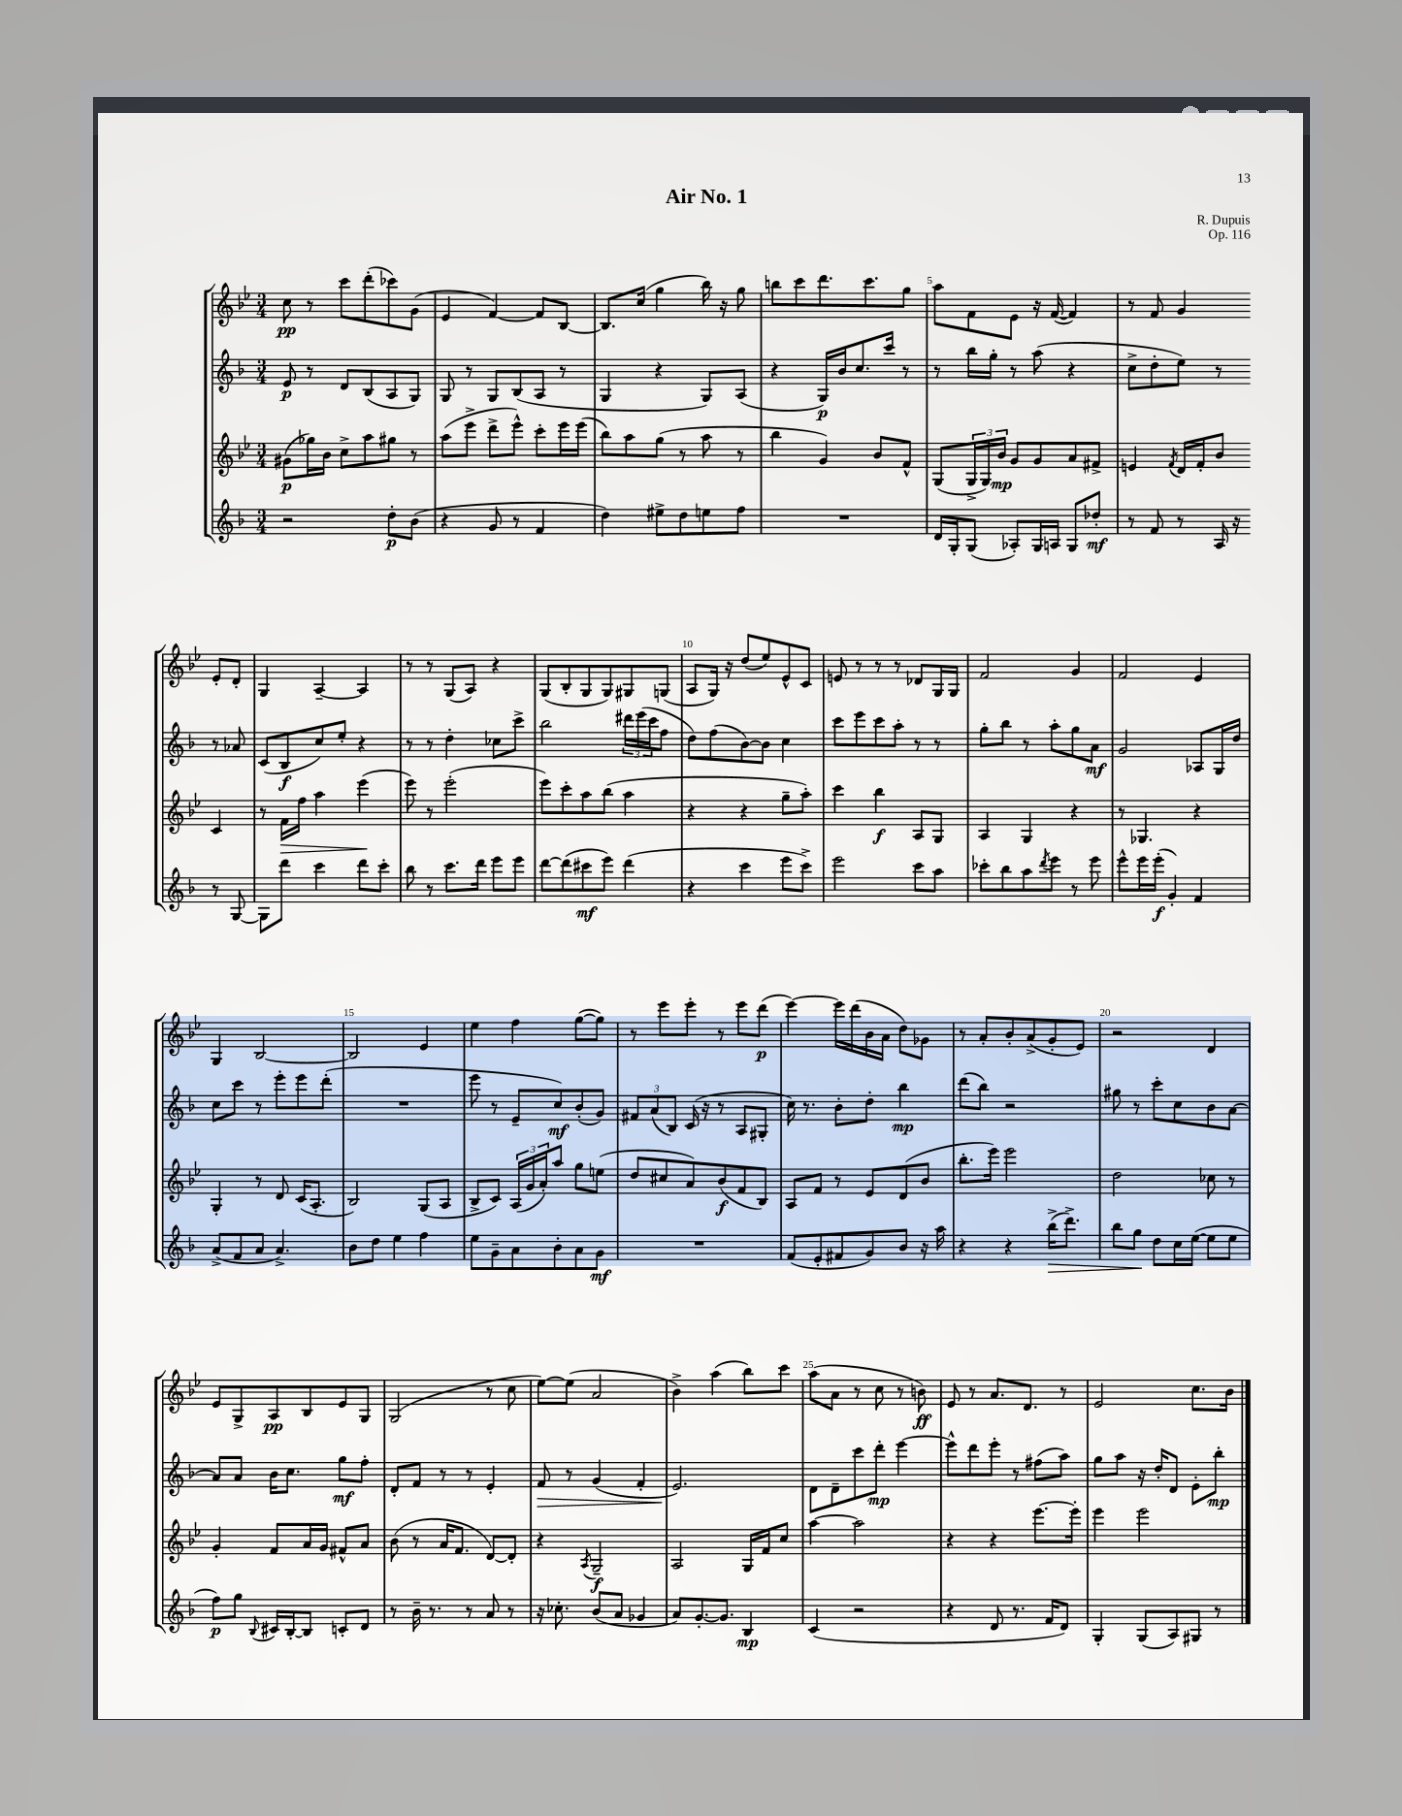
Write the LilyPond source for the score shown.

\header { title = "Air No. 1" composer = "R. Dupuis" opus = "Op. 116" }
<<
\new StaffGroup <<
\new Staff = "s0" {
    \clef treble \key bes \major \numericTimeSignature \time 3/4
    c''8\pp r8 c'''8 d'''8-.( ces'''8) g'8( |
    ees'4 f'4~) f'8 bes8~ |
    bes8. c''16( g''4 bes''16) r16 g''8 |
    b''8 c'''8 d'''8. c'''8. g''8 |
    a''8 f'8 ees'8 r16 f'16~( f'4) |
    r8 f'8 g'4 ees'8-. d'8-. |
    g4 a4~-- a4 |
    r8 r8 g8( a8) r4 |
    g8( bes8-. g8 g8) gis8 g8( |
    a8 g16) r16 d''8( ees''8) ees'8-^ c'8 |
    e'8 r8 r8 r8 des'8 g16 g16 |
    f'2 g'4 |
    f'2 ees'4 |
    g4 bes2~ |
    bes2 ees'4 |
    ees''4 f''4 g''8~( g''8) |
    r8 ees'''8 ees'''8-. r8 ees'''8 d'''8\p( |
    ees'''4~) ees'''16 d'''16( bes'16 a'16 d''8) ges'8 |
    r8 a'8-. bes'8-. a'8->( g'8-. ees'8) |
    r2 d'4 |
    ees'8 g8-> a8\pp bes8 ees'8 g8 |
    g2( r8 c''8 |
    ees''8~) ees''8( a'2 |
    bes'4->) a''4( bes''8) c'''8 |
    a''8( a'8 r8 c''8 r8 b'8\ff) |
    ees'8 r8 a'8. d'8. r8 |
    ees'2 c''8. bes'16 \bar "|." |
}
\new Staff = "s1" {
    \clef treble \key f \major \numericTimeSignature \time 3/4
    e'8\p r8 d'8 bes8( a8 g8) |
    g8 r8 g8 bes8( a8 r8 |
    g4 r4 g8) a8( |
    r4 g16\p) bes'16 c''8. c'''16 r8 |
    r8 bes''16 g''16-. r8 a''8( r4 |
    c''8-> d''8-. e''8) r8 r8 aes'8 |
    c'8( bes8\f c''8) e''8-. r4 |
    r8 r8 d''4-. ces''8 c'''8-> |
    bes''2 \tuplet 3/2 { dis'''16 e'''16( c'''16 } f''8 |
    d''8) f''8( bes'8~) bes'8 c''4 |
    c'''8 e'''8 c'''8 a''8-. r8 r8 |
    g''8-. bes''8 r8 a''8-. g''8 a'8\mf |
    g'2 aes8 g16 d''16 |
    c''8 c'''8 r8 e'''8-. e'''8 d'''8-.( |
    R2. |
    e'''8 r8 e'8-- c''8\mf) bes'8-.( g'8) |
    \tuplet 3/2 { fis'8 a'8( bes8) } c'16( r16 r8 a8 gis8-. |
    c''16) r8. bes'8-. d''8-. bes''4\mp |
    d'''8( bes''8) r2 |
    gis''8 r8 c'''8-. c''8 bes'8 a'8~ |
    a'8 a'8 bes'16 c''8. g''8\mf f''8-. |
    d'8-. f'8 r8 r8 e'4-. |
    f'8\> r8 g'4( f'4-. |
    e'2.\!) |
    d'8 d'8-- c'''8 d'''8-.\mp e'''4~ |
    e'''8-^ d'''8 e'''8-. r8 fis''8( a''8) |
    g''8 a''8 r16 d''16-. d'8 e'8-. bes''8-.\mp \bar "|." |
}
\new Staff = "s2" {
    \clef treble \key bes \major \numericTimeSignature \time 3/4
    gis'8\p( ges''16) bes'16 c''8-> a''8 gis''8 r8 |
    a''8( ees'''8-> d'''8-> ees'''8-^) c'''8-. ees'''16 ees'''16( |
    bes''8) a''8 g''8( r8 a''8 r8 |
    bes''4 g'4) bes'8 f'8-^ |
    g8( \tuplet 3/2 { g16-> g16) bes'16\mp } g'8 g'8 a'8 fis'8-> |
    e'4 \acciaccatura { f'8 } d'16 f'16-. bes'8 c'4 |
    r8 f'16\> f''16 a''4 ees'''4\!( |
    ees'''8) r8 ees'''2-.( |
    ees'''8) c'''8-. a''8 bes''8( a''4 |
    r4 r4 g''8-- a''8-.) |
    c'''4 bes''4\f a8 g8 |
    a4 g4 r4 |
    r8 ges4. r4 |
    g4-. r8 d'8 c'16( a8.-. |
    bes2) g8( a8 |
    bes8-> c'8) \tuplet 3/2 { a16( g'16 a'16-.) } a''8 g''8 e''8( |
    d''8 cis''8 a'8) bes'8\f( f'8 bes8) |
    a8 f'8 r8 ees'8 d'8( bes'8 |
    bes''8.-. ees'''16) ees'''2 |
    d''2 ces''8 r8 |
    g'4-. f'8 a'16 g'16 fis'8-^ a'8 |
    bes'8( r8 a'16 f'8. d'8~) d'8-. |
    r4 \acciaccatura { a8 } g2--\f |
    a2 g16 f'16 c''8 |
    a''4~ a''2 |
    r4 r4 ees'''8.~ ees'''16-. |
    ees'''4 ees'''2 \bar "|." |
}
\new Staff = "s3" {
    \clef treble \key f \major \numericTimeSignature \time 3/4
    r2 d''8-.\p bes'8( |
    r4 g'8 r8 f'4 |
    d''4) eis''8-> d''8 e''8 f''8 |
    R2. |
    d'16 g16-. g8( aes8-.) g16 a16 g8 des''8-.\mf |
    r8 f'8 r8 a16 r16 r8 g8~ |
    g8 d'''8 c'''4 d'''8 c'''8-. |
    bes''8 r8 c'''8. d'''16 e'''8 e'''8 |
    d'''8~ d'''8( cis'''8\mf e'''8) d'''4( |
    r4 c'''4 e'''8 c'''8->) |
    e'''2 c'''8 a''8 |
    ces'''8-. bes''8 a''8 \acciaccatura { d'''8 } e'''8 r8 e'''8 |
    e'''8-^ e'''16 e'''16-.\f( g'4-.) f'4 |
    a'8->( f'8 a'8 a'4.->) |
    bes'8 d''8 e''4 f''4 |
    e''8 g'8-- a'8 bes'8-. a'8 g'8\mf |
    R2. |
    f'8( e'8-. fis'8 g'8) bes'8 r16 a''16 |
    r4 r4 bes''16->\>( d'''8.->) |
    bes''8 g''8\! d''8 c''16 e''16~( e''8 e''8 |
    f''8\p) g''8 \appoggiatura { bes8 } cis'16 bes16~-. bes8 c'8-. d'8 |
    r8 bes'16-- r8. r8 a'8 r8 |
    r16 ces''8.-. bes'8( a'8 ges'4 |
    a'8) g'8.~-. g'8. bes4\mp |
    c'4( r2 |
    r4 d'8 r8. f'16 d'8) |
    g4-. g8( a8) gis8 r8 \bar "|." |
}
>>
>>
\layout { \context { \Score \override BarNumber.break-visibility = ##(#f #t #t) barNumberVisibility = #(every-nth-bar-number-visible 5) } }
